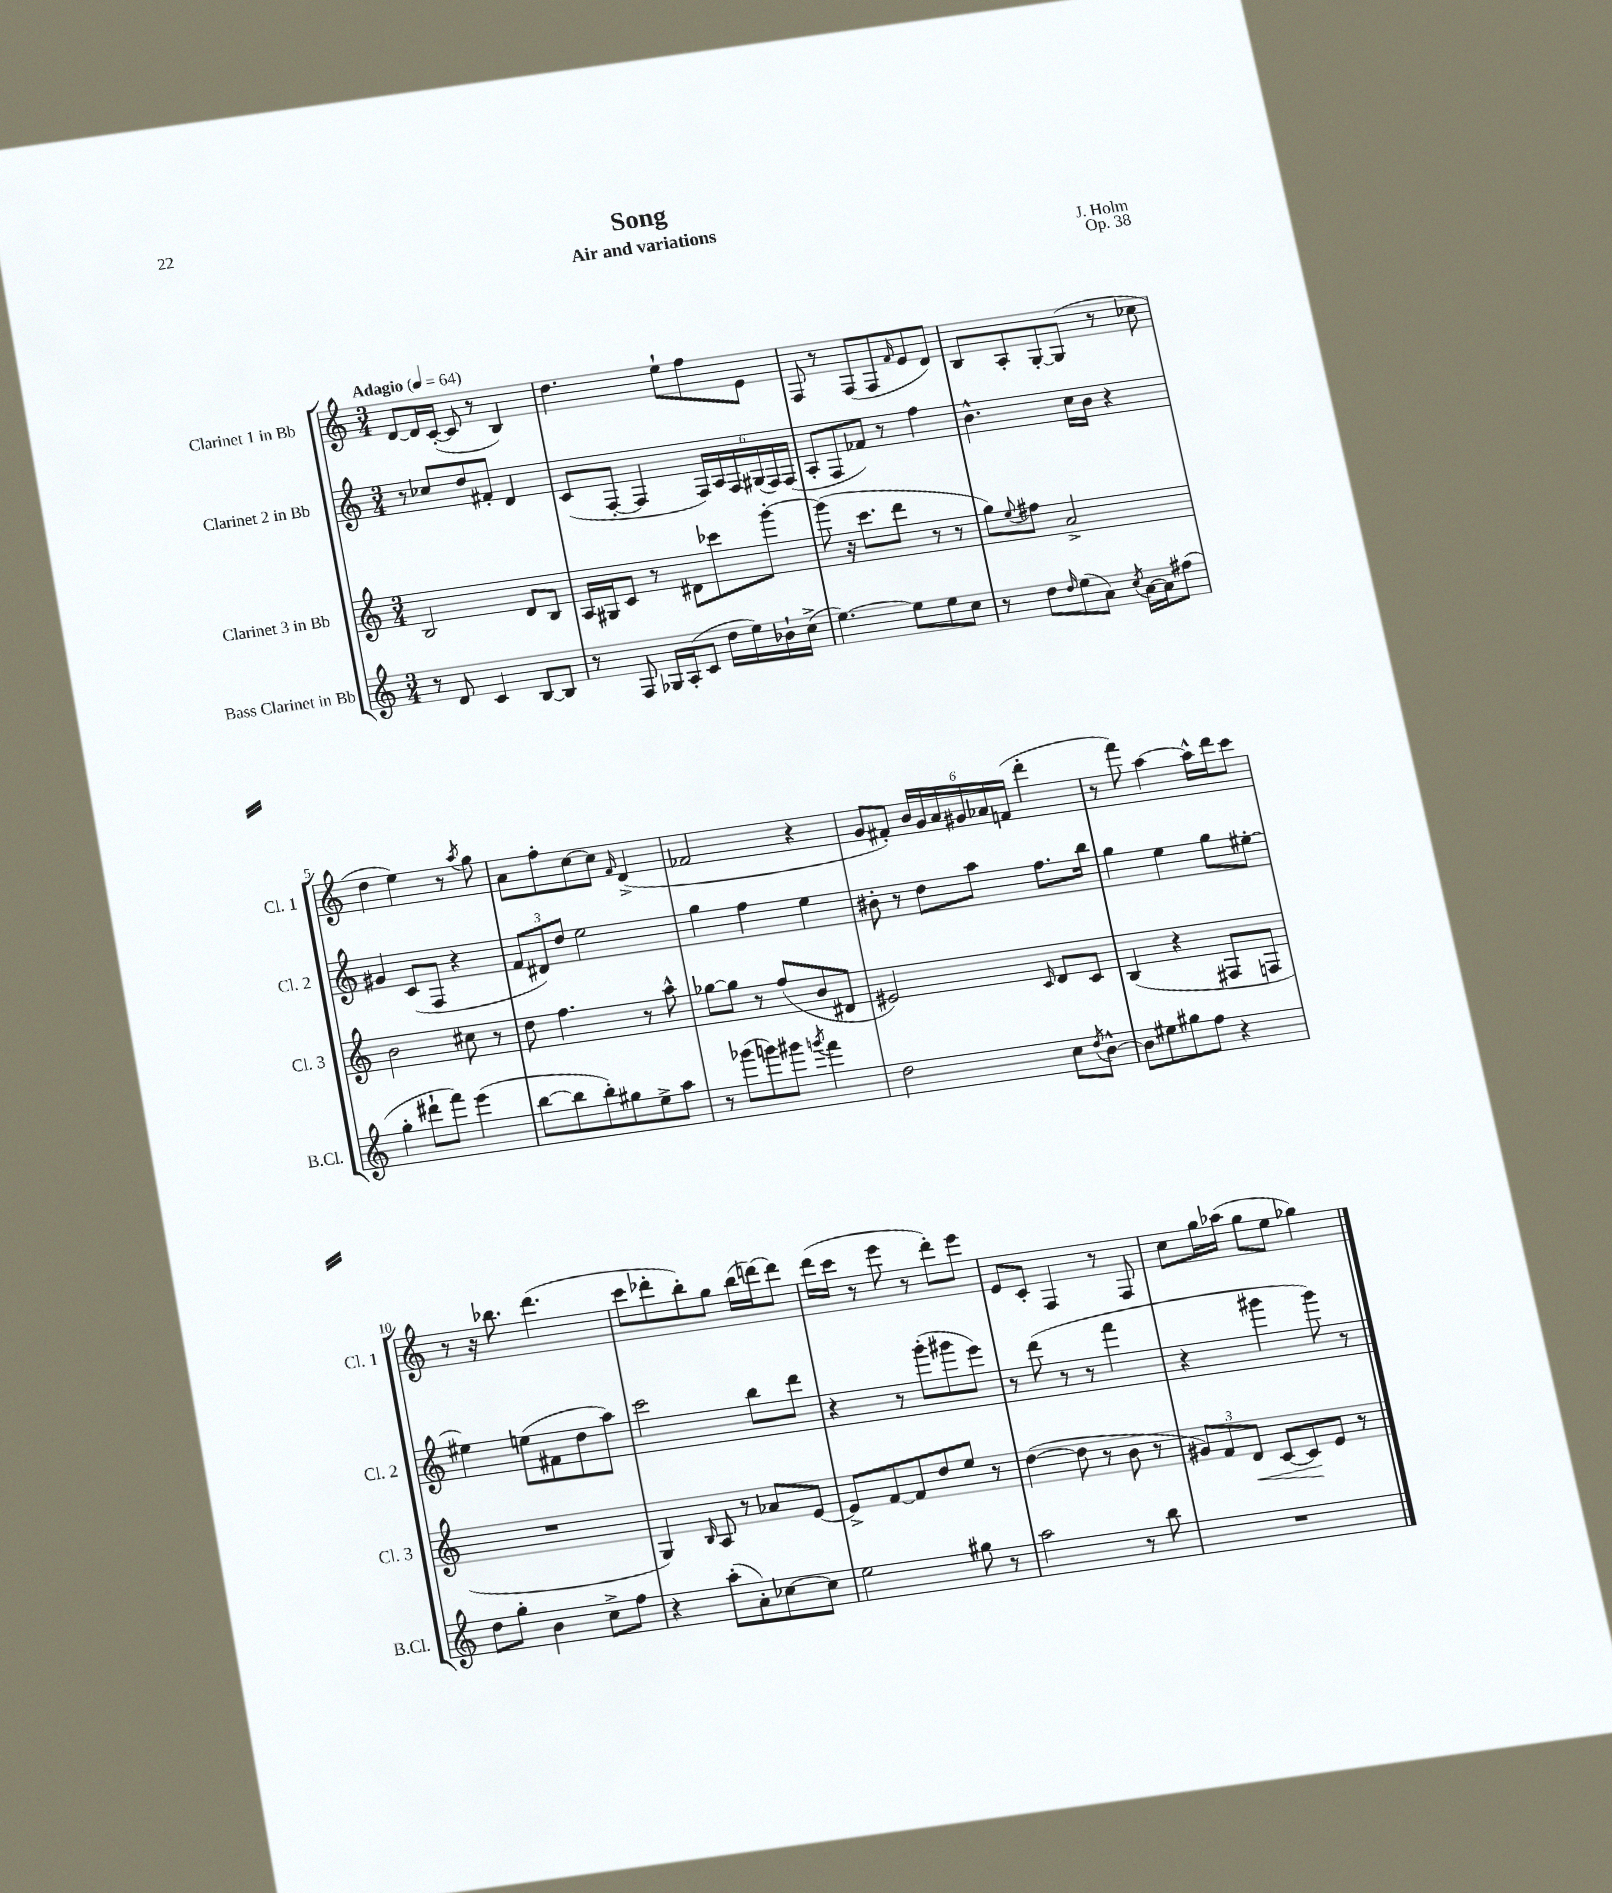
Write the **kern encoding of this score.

**kern	**kern	**kern	**kern
*staff4	*staff3	*staff2	*staff1
*clefG2	*clefG2	*clefG2	*clefG2
*k[]	*k[]	*k[]	*k[]
*M3/4	*M3/4	*M3/4	*M3/4
*MM64	*MM64	*MM64	*MM64
8r	2B	8r	[8d
8d	.	8cc-	16d]
.	.	.	([16c'
4c	.	8dd	8c]
.	.	8f#'	8r
[8B	8d	4d	4B)
8B]	8B	.	.
=	=	=	=
8r	16A	(8c	4.dd
.	16G#	.	.
8F	8c	[8F'	.
16G-	8r	4F]	.
(16A'	.	.	.
8c	8d#	.	8ee`
16dd	8ccc-	24F)	8ff
.	.	24A	.
16ee)	.	.	.
.	.	24F	.
16b-`	[8ggg'	(24G#	8e
.	.	24F)	.
(16cc^	.	.	.
.	.	(24F	.
=	=	=	=
[4.ee)	(8ggg]	8A'	8F
.	16r	8F	8r
.	8.ccc	.	.
.	.	8f-)	(8F
8ee]	8ddd	8r	8F
.	.	.	16qqf
8ee	8r	4ff	8e
8cc	8r	.	8d)
=	=	=	=
8r	8gg)	4.b^^	8B
.	8qqee	.	.
8dd	8ff#	.	8A'
16qqdd	.	.	.
(8ee	2a^	.	[8G'
8a)	.	16cc	(8G]
.	.	16b	.
8qcc	.	.	.
[16a	.	4r	8r
16a]	.	.	.
(8ff#	.	.	8cc-
=	=	=	=
4gg'	2b	4g#	4dd
8ddd#`	.	(8c	4ee)
8fff)	.	8F	.
(4eee	8cc#	4r	8r
.	.	.	8qaa
.	8r	.	8gg
=	=	=	=
[8bb	8dd	12f	8a
.	.	12d#)	.
8bb]	4.ff	.	8ff'
.	.	12dd	.
8bb')	.	2ee	[8cc
8gg#	.	.	8cc]
.	.	.	16qqf
8ee^	8r	.	(4d^
8aa	8aa^^	.	.
=	=	=	=
8r	[8gg-	4gg	2f-
(8ggg-	8gg-]	.	.
8ggg)	8r	4ff	.
8ggg#	(8ff	.	.
8qggg	.	.	.
4fff	8b	4ee	4r
.	8d#	.	.
=	=	=	=
2dd	2e#)	8b#'	8g
.	.	8r	8f#')
.	.	8dd	24b
.	.	.	24g
.	.	.	24a
.	.	8aa	24g#
.	.	.	24a-
.	.	.	(24f
.	16qqc	.	.
8cc	8d	8.ff	4ddd'
8qdd	.	.	.
[8b^^	8c	.	.
.	.	16bb	.
=	=	=	=
8b]	(4B	4gg	8r
8ee#	.	.	8fff)
8gg#	4r	4ee	[4aa
8ff	.	.	.
4r	8F#	8gg	16aa^^]
.	.	.	16ddd
.	8F	[8ee#'	8ccc
=	=	=	=
8dd	2.r	4ee#]	8r
8gg'	.	.	16r
.	.	.	8.bb-
4b	.	(8ee	.
.	.	8f#	(4.ddd
8cc^	.	8dd	.
8ff	.	8aa)	.
=	=	=	=
4r	4G)	2ccc	8ccc
.	.	.	8ddd-'
.	16qqB	.	.
(8aa'	8A	.	8bb')
8a')	8r	.	8gg
[8cc-	8a-	8bb	(16bb
.	.	.	[16ddd)
8cc-]	[8e	8ddd	8ddd]
=	=	=	=
2ee	8e^]	4r	(16ddd
.	.	.	16ccc
.	[8f	.	8r
.	8f]	8r	8eee
.	8dd	(8ggg'	8r
8gg#	8ee	8ggg#	8ddd')
8r	8r	8eee)	8eee
=	=	=	=
2aa	([4dd	8r	8e
.	.	(8ddd	8c'
.	8dd]	8r	4F
.	8r	8r	.
8r	8b	4fff	8r
8bb	8r	.	8F
=	=	=	=
2.r	12g#)	4r	8cc
.	12f	.	.
.	.	.	16gg
.	12d	.	.
.	.	.	(16aa-
.	[8c	4ggg#	8gg
.	8c]	.	8ee
.	8e	8ggg#)	4gg-)
.	8r	8r	.
==	==	==	==
*-	*-	*-	*-
